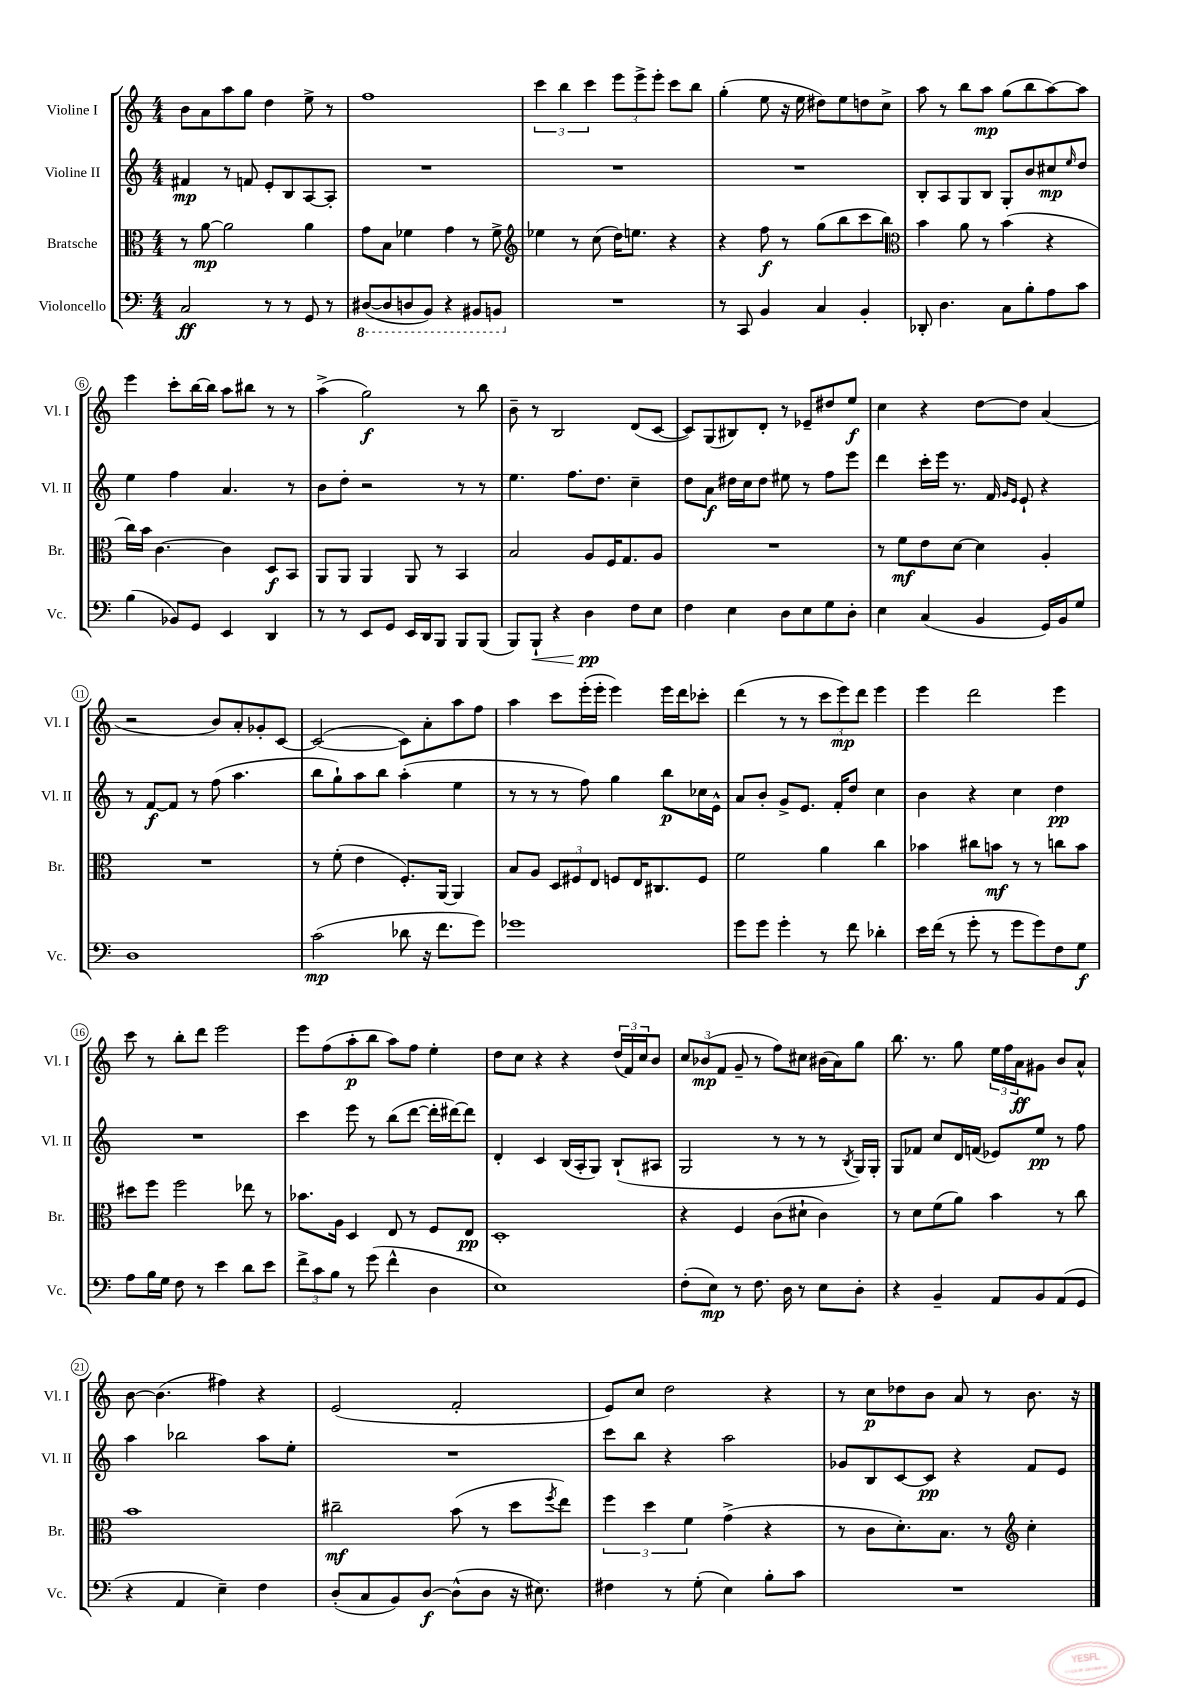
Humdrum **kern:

**kern	**kern	**kern	**kern
*staff4	*staff3	*staff2	*staff1
*clefF4	*clefC3	*clefG2	*clefG2
*k[]	*k[]	*k[]	*k[]
*M4/4	*M4/4	*M4/4	*M4/4
2C	8r	4f#	8b
.	[8a	.	8a
.	2a]	8r	8aa
.	.	8f	8gg
8r	.	8e'	4dd
8r	.	8B	.
8GG	4a	[8A	8ee^
8r	.	8A']	8r
=	=	=	=
([8DD#	8g	1r	1ff
8DD#]	8B	.	.
8DD	4f-	.	.
8BBB)	.	.	.
4r	4g	.	.
8BBB#	8r	.	.
8BBB	8f-^	.	.
=	=	=	=
*	*clefG2	*	*
1r	4ee-	1r	6ccc
.	.	.	6bb
.	8r	.	.
.	.	.	6ccc
.	(8cc	.	.
.	16dd)	.	12eee
.	8.ee	.	.
.	.	.	12eee^
.	.	.	12eee'
.	4r	.	8ccc
.	.	.	8bb
=	=	=	=
8r	4r	1r	(4gg'
8CC	.	.	.
4BB	8ff	.	8ee
.	8r	.	16r
.	.	.	16ee
4C	(8gg	.	8dd#)
.	8bb	.	8ee
4BB'	8ccc	.	8dd
.	8bb)	.	8cc^
=	=	=	=
*	*clefC3	*	*
8DD-'	4b	8B'	8aa
4.D	.	8A	8r
.	8a	8G	8bb
.	8r	8B	8aa
8C	(4b	8G'	(8gg
8B'	.	8b	8bb
8A	4r	8cc#	[8aa)
.	.	16qqee	.
8c	.	8dd	8aa]
=	=	=	=
(4B	16cc)	4ee	4eee
.	16b	.	.
.	[4.c	.	.
8BB-)	.	4ff	8ccc'
8GG	.	.	[16bb
.	.	.	16bb]
4EE	4c]	4.a	8aa
.	.	.	8bb#
4DD	8D	.	8r
.	8BB	8r	8r
=	=	=	=
8r	8AA	8b	(4aa^
8r	8AA	8dd'	.
8EE	4AA	2r	2gg)
8GG	.	.	.
16EE	8AA	.	.
16DD	.	.	.
8BBB	8r	.	.
8BBB	4BB	8r	8r
(8BBB	.	8r	8bb
=	=	=	=
8BBB)	2B	4.ee	8b~
8BBB`	.	.	8r
4r	.	.	2B
.	.	8.ff	.
4D	8A	.	.
.	.	8.dd	.
.	16F	.	.
.	8.G	.	.
8F	.	4cc~	(8d
8E	8A	.	[8c
=	=	=	=
4F	1r	8dd	8c])
.	.	8a	(8G
4E	.	16dd#	8B#)
.	.	16cc	.
.	.	8dd#	8d'
8D	.	8ee#	8r
8E	.	8r	8e-~
8G	.	8ff	8dd#
8D'	.	8eee	8ee
=	=	=	=
4E	8r	4ddd	4cc
.	8f	.	.
(4C	8e	16ccc'	4r
.	.	16eee	.
.	[8d	8.r	.
4BB	4d]	.	[8dd
.	.	16f	.
.	.	16qqg	.
.	.	16qqe	.
.	.	8e`	8dd]
16GG)	4A'	4r	(4a
16BB	.	.	.
8G	.	.	.
=	=	=	=
1D	1r	8r	2r
.	.	[8f	.
.	.	8f]	.
.	.	8r	.
.	.	(8ff	8b)
.	.	4.aa	8a'
.	.	.	8g-'
.	.	.	[8c
=	=	=	=
(2c	8r	8bb	(2c_
.	(8f'	8gg`)	.
.	4e	8aa	.
.	.	8bb	.
8d-	8.F')	(4aa'	8c])
16r	.	.	8a'
8.f	[16AA	.	.
.	4AA]	4ee	8aa
8g)	.	.	8ff
=	=	=	=
1g-	8B	8r	4aa
.	8A	8r	.
.	12D	8r	8ccc
.	12F#	.	.
.	.	8ff)	(16eee'
.	12E	.	.
.	.	.	16eee'
.	8F	4gg	4eee)
.	16E	.	.
.	8.C#	.	.
.	.	8bb	16eee
.	.	.	16ddd
.	8F	16cc-	8ccc-'
.	.	16e^^	.
=	=	=	=
8g	2f	8a	(4ddd
8g	.	8b'	.
4g'	.	8g^	8r
.	.	8.e	8r
8r	4a	.	12ccc
.	.	16f'	.
.	.	.	12eee)
8f	.	8dd	.
.	.	.	12ddd
4d-'	4cc	4cc	4eee
=	=	=	=
16e	4b-	4b	4eee
(16f	.	.	.
8r	.	.	.
8g'	8cc#	4r	2ddd
8r	8b	.	.
8g	8r	4cc	.
8g)	8r	.	.
8F	8cc	4dd	4eee
8G	8b	.	.
=	=	=	=
8A	8dd#	1r	8ccc
16B	8ff	.	8r
16G	.	.	.
8F	2ff	.	8bb'
8r	.	.	8ddd
4e	.	.	2eee
8d	8ee-	.	.
8e	8r	.	.
=	=	=	=
12f^	8.b-	4ccc	8eee
12c	.	.	.
.	.	.	(8ff
12B	.	.	.
.	16A	.	.
8r	4D	8eee	8aa'
(8g	.	8r	8bb
4f^^	8E	(8bb	8aa)
.	8r	[8ddd	8ff
4D	8F	16ddd']	4ee'
.	.	[16ddd#)	.
.	8E	8ddd#]	.
=	=	=	=
1E)	1D'	4d'	8dd
.	.	.	8cc
.	.	4c	4r
.	.	(16B	4r
.	.	16A'	.
.	.	8G)	.
.	.	(8B`	(24dd
.	.	.	24f)
.	.	.	24cc
.	.	8A#	8b
=	=	=	=
(8F'	4r	2G	12cc
.	.	.	(12b-
8E)	.	.	.
.	.	.	12f
8r	4F	.	8g~
8.F	.	.	8r
.	(8c	8r	8ff)
16D	.	.	.
8r	8d#`	8r	8cc#
8E	4c)	8r	(16b#
.	.	.	16a)
.	.	8qB	.
8D'	.	16G)	8gg
.	.	16G'	.
=	=	=	=
4r	8r	8G	8.bb
.	8d	8f-	.
.	.	.	8.r
4BB~	(8f	8cc	.
.	8a)	16d	8gg
.	.	(16f	.
8AA	4b	8e-)	24ee
.	.	.	24ff
.	.	.	24a
8BB	.	8ee	8g#
(8AA	8r	8r	8b
8GG	8cc	8ff	8a^^
=	=	=	=
4r	1b	4aa	[8b
.	.	.	(4.b]
4AA	.	2bb-	.
4E~)	.	.	4ff#)
4F	.	8aa	4r
.	.	8ee'	.
=	=	=	=
(8D'	2cc#~	1r	(2e
8C	.	.	.
8BB)	.	.	.
[8D	.	.	.
(8D^^]	(8b	.	2f'
8D	8r	.	.
16r	8dd	.	.
8.E#)	.	.	.
.	8qff	.	.
.	8ee)	.	.
=	=	=	=
4F#	6ff	8ccc	8e)
.	.	8bb	8cc
.	6dd	.	.
8r	.	4r	2dd
.	6f	.	.
(8G'	.	.	.
4E)	(4g^	2aa	.
8B'	4r	.	4r
8c	.	.	.
=	=	=	=
1r	8r	8g-	8r
.	8c	8B	8cc
.	8.d')	[8c	8dd-
.	.	8c]	8b
.	8.B	.	.
.	.	4r	8a
.	8r	.	8r
*	*clefG2	*	*
.	4cc'	8f	8.b
.	.	8e	.
.	.	.	16r
==	==	==	==
*-	*-	*-	*-
